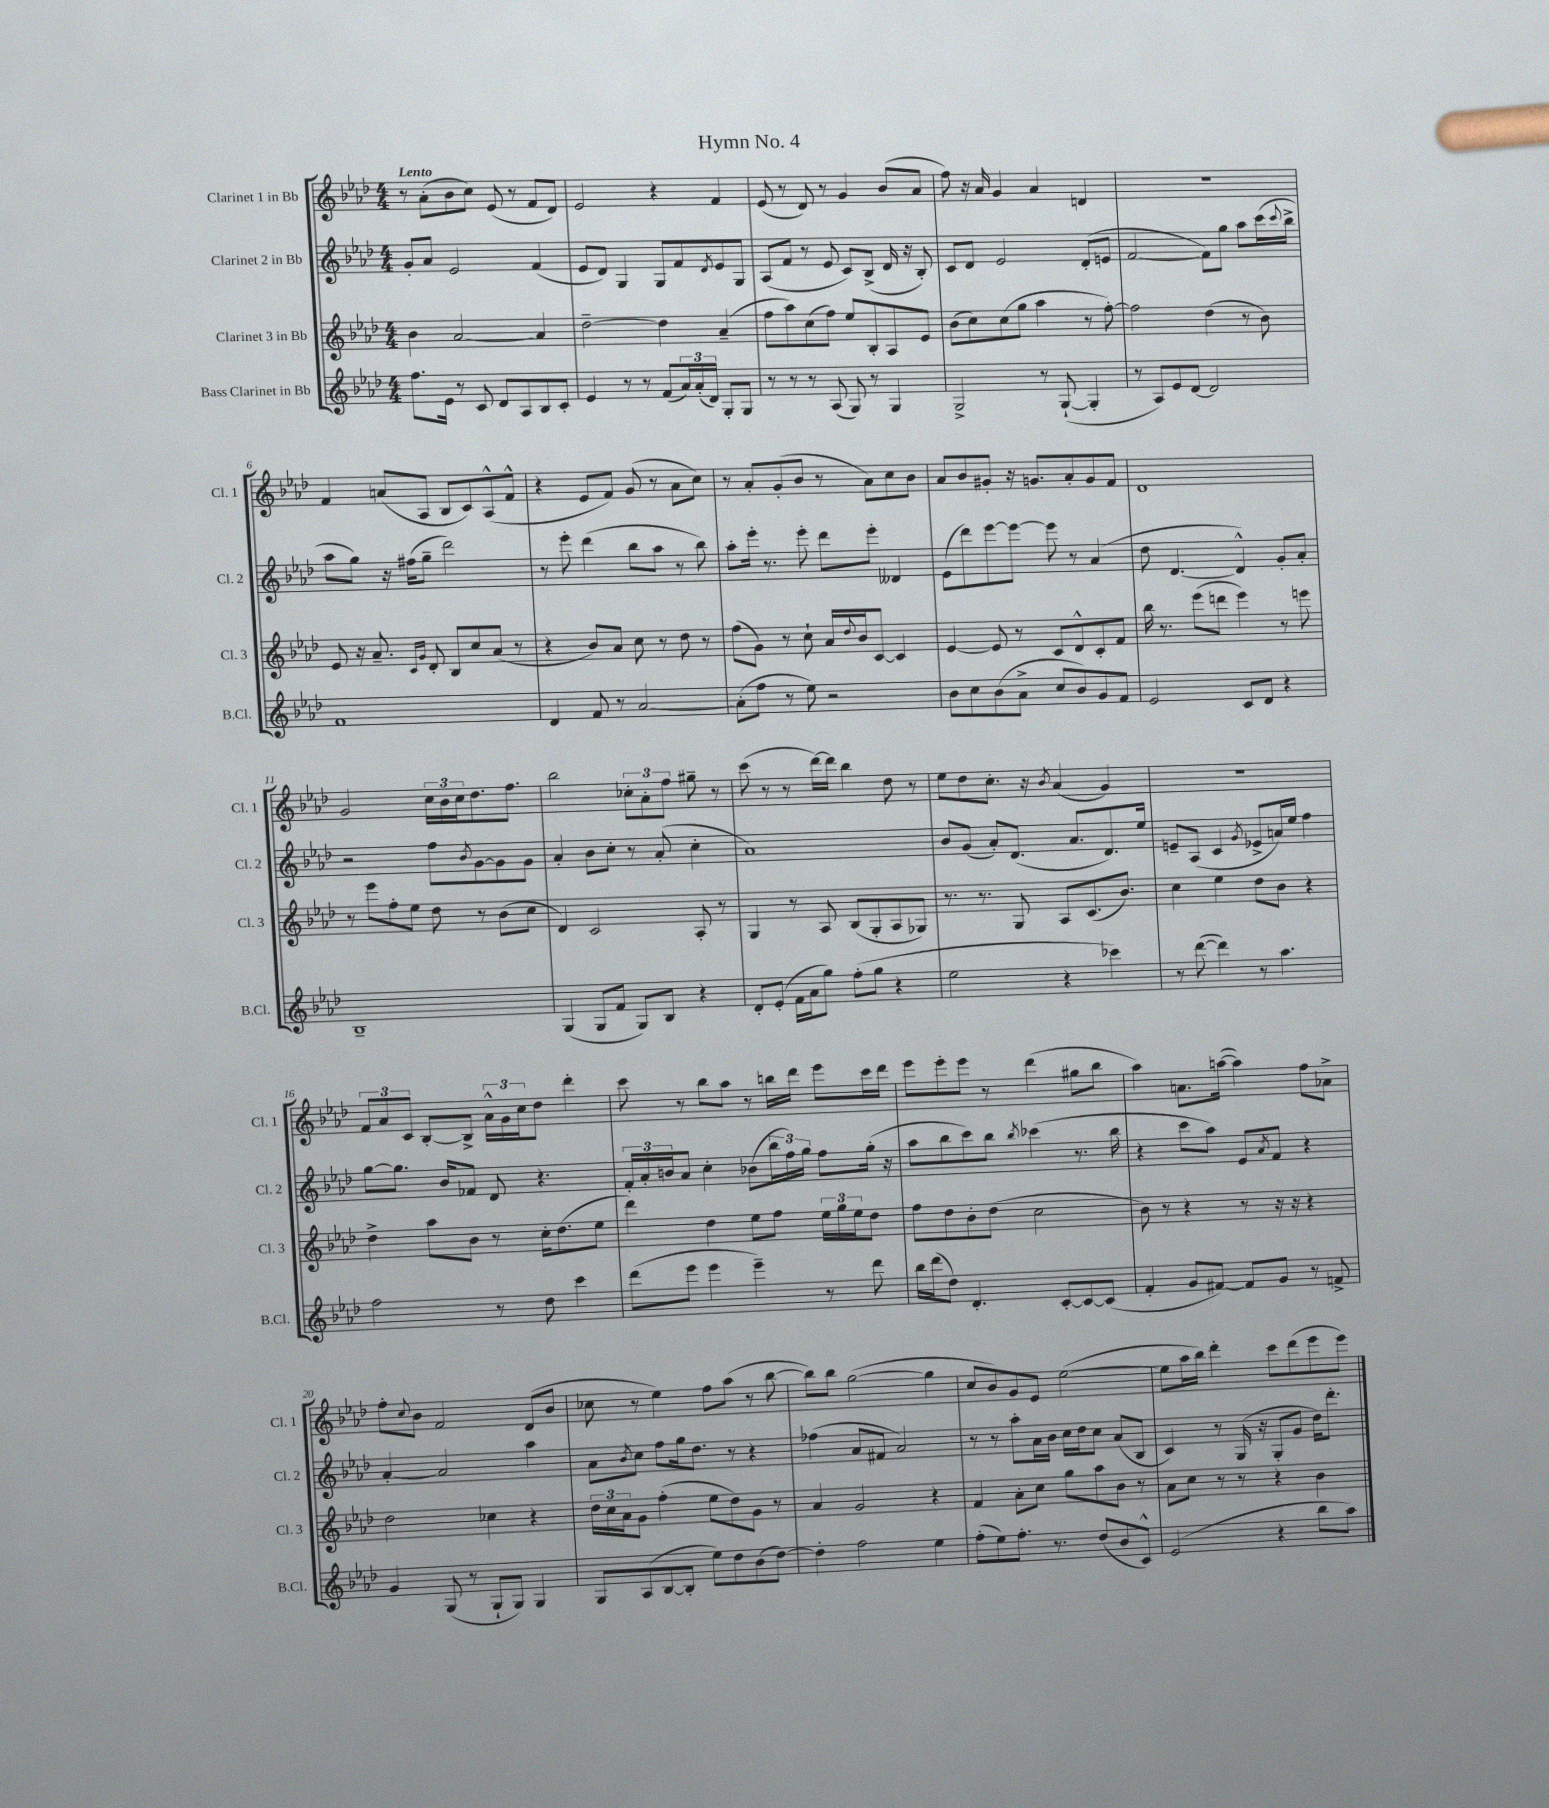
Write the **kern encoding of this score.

**kern	**kern	**kern	**kern
*staff4	*staff3	*staff2	*staff1
*clefG2	*clefG2	*clefG2	*clefG2
*k[b-e-a-d-]	*k[b-e-a-d-]	*k[b-e-a-d-]	*k[b-e-a-d-]
*M4/4	*M4/4	*M4/4	*M4/4
8.ff	4b-	8g'	8r
.	.	8a-	(8a-'
16e-	.	.	.
8r	[2a-	2e-	8b-
8c	.	.	8cc)
8d-	.	.	(8e-
8A-	.	.	8r
8B-	4a-]	(4f	8f
8c'	.	.	8d-)
=	=	=	=
4e-	[2dd-~	8e-	2e-
.	.	8d-)	.
8r	.	4G	.
8r	.	.	.
(8f	4dd-]	8G	4r
24a-)	.	8f	.
(24a-'	.	.	.
24d-)	.	.	.
.	.	8qd-	.
8G'	(4a-~	8e-	4f
8G	.	8G	.
=	=	=	=
8r	8ff	(8A-	(8e-
8r	8aa-)	8f	8r
8r	(8cc	8r	8d-)
(8A-	8ff)	8e-	8r
8G)	8ee-	8c)	4g
8r	8B-'	(8B-^	.
4G	8A-	16d-	(8b-
.	.	16r	.
.	8e-	8B-')	8a-
=	=	=	=
2G^	(8b-	8c	8ff)
.	8cc)	8d-	16r
.	.	.	16a-
.	(8cc	2e-	4g
.	8gg	.	.
8r	4aa-	.	4a-
([8G`	.	.	.
4G']	8r	(8d-'	4d
.	[8ff')	8e	.
=	=	=	=
8r	2ff]	[2f	1r
8A-)	.	.	.
8e-	.	.	.
[8d-	.	.	.
2d-]	(4dd-	8f])	.
.	.	8gg	.
.	8r	8aa-	.
.	8b-)	(16ccc	.
.	.	8qqccc	.
.	.	16bb-^	.
=	=	=	=
1f	8e-	8aa-	4f
.	16r	8gg)	.
.	8.a-~	.	.
.	.	16r	(8a
.	.	(16ff#	.
.	16qqc	.	.
.	16qqg	.	.
.	8d-'	8gg~	8A-
.	8B-	2ddd-)	8B-
.	8cc	.	8c)
.	(8a-	.	(8A-^^
.	8r	.	8f^^
=	=	=	=
4d-	4r	8r	4r
.	.	8eee-'	.
8f	8b-)	(4ddd-	8e-
8r	8a-	.	8f)
[2a-	8cc	8bb-	(8g
.	8r	8aa-	8r
.	8dd-	8r	8a-
.	8r	8bb-)	8cc)
=	=	=	=
(8a-']	(8ff	8aa-'	8r
8ff	8g)	16eee-'	8a-'
.	.	8.r	.
8r	8r	.	(8g'
8ee-)	8cc`	8eee-'	8b-
2r	16a-	8ddd-	8r
.	8qqdd-	.	.
.	16b-	.	.
.	[8c	8eee-'	8a-)
.	4c]	4d--	8cc
.	.	.	8b-
=	=	=	=
8b-	[4e-	(8e-	8a-
8cc	.	8ddd-)	8b-
(8b-	8e-]	[8eee-	8g#'
8a-^	8r	8eee-_	16r
.	.	.	8.g
8cc	8c	8eee-]	.
8b-)	8d-^^	8r	8a-'
8g	8c'	(4a-	8g
8f	8f	.	8f
=	=	=	=
2e-	16bb-	8dd-	1d-
.	8.r	.	.
.	.	[4.d-	.
.	(8eee-	.	.
.	8ddd	.	.
8c	4eee-)	4d-^^])	.
8d-	.	.	.
4r	8r	8g'	.
.	8eee	8a-'	.
=	=	=	=
1B-~	8r	2r	2g
.	8eee-	.	.
.	8ff'	.	.
.	8ee-	.	.
.	8dd-	8ff	24cc
.	.	.	24b-
.	.	.	24cc
.	.	8qb-	.
.	8r	[8g	8.dd-
.	(8b-	8g]	.
.	.	.	8.ff
.	8cc	8g	.
=	=	=	=
(4G	4d-)	4a-'	2bb-
8G	2c	8b-	.
8f	.	8cc'	.
8G)	.	8r	12cc-'
.	.	.	12a-'
8B-	.	(8a-'	.
.	.	.	12ff
4r	8A-'	4cc'	8gg#~
.	8r	.	8r
=	=	=	=
8d-'	4G	1a-)	(8ccc
(8e-'	.	.	8r
16f	8r	.	8r
16a-	.	.	.
8gg)	8A-	.	[16ddd-)
.	.	.	16ddd-]
(8ff'	(8B-	.	4bb-
8gg	8G'	.	.
4r	8A-	.	8dd-
.	8G-)	.	8r
=	=	=	=
2ee-	8.r	8b-	8ee-
.	.	(8g	8dd-
.	8.r	.	.
.	.	8a-')	8.cc'
.	8G	(8.d-	.
.	.	.	16r
.	.	.	8qb-
4r	8A-	.	(4a-
.	.	8.a-	.
.	(8.c	.	.
4ccc-)	.	8.d-)	4g)
.	8.b-)	.	.
.	.	16ee-	.
=	=	=	=
8r	4cc	8e~	1r
([8ddd-	.	(8A-	.
4ddd-])	4ee-	4c	.
.	.	8qg	.
8r	8dd-	8e-^	.
4.aa-	8b-	16a)	.
.	.	16ee-	.
.	4r	4ff	.
=	=	=	=
2ff	4dd-^	[8gg	12f
.	.	.	12a-
.	.	8.gg]	.
.	.	.	12c
.	8aa-	.	[8B-'
.	.	16b-	.
.	8b-	8f-	8B-^]
8r	8r	8d-	24a-^^
.	.	.	24g
.	.	.	24cc
8dd-	16cc'	4.r	8dd-
.	(8.dd-	.	.
4ccc	.	.	4ddd-'
.	8ee-	.	.
=	=	=	=
(8ddd-	4ddd-)	24f'	8ccc
.	.	24a-'	.
.	.	24b	.
8eee-	.	8a-	8r
4eee-	4dd-	4cc'	8bb-
.	.	.	8aa-
4eee-~)	8ee-	(8b-	8r
.	8ff	24bb-	16bb
.	.	24ff)	.
.	.	.	16ddd-
.	.	24gg	.
8r	24ee-	8ff	8eee-
.	24gg	.	.
.	24ee-	.	.
8ddd-	8dd-	(16gg'	16ccc
.	.	16r	16ddd-
=	=	=	=
16bb-	8ff	8aa-	8eee-
(16ddd-	.	.	.
8dd-)	8dd-	8bb-	8eee-'
4.d-'	8b-'	8ccc)	8eee-
.	(8dd-	8bb-	8r
.	.	8qbb-	.
.	2cc	(4ccc-	(4ddd-
[8c'	.	.	.
8c_	.	8.r	8gg#
(8c]	.	.	8bb-
.	.	16bb-	.
=	=	=	=
4f'	8b-)	4r	4aa-)
.	8r	.	.
8g	4r	8ccc	8.a
[8f#)	.	8aa-)	.
.	.	.	([16aa
8f#]	8r	8e-	4aa])
.	.	8qa-	.
8g	16r	8f	.
.	16r	.	.
8r	4r	4r	8ff
8f^	.	.	8a-^
=	=	=	=
4g	2dd-	[4a-'	8ff'
.	.	.	8qqcc
.	.	.	8b-
(8G	.	2a-]	2f
8r	.	.	.
8G`	4cc-	.	.
8G)	.	.	.
4G	4r	4aa-	(8d-
.	.	.	8b-
=	=	=	=
8G	24dd-	8a-	8cc-
.	24cc	.	.
.	24a-	.	.
.	.	8qb-	.
(8A-	8g	8cc	8r
[8B-	(4ff'	8ff	4ee-)
8B-']	.	16gg	.
.	.	8.dd-	.
8ee-)	8ee-	.	8ff
8dd-	8dd-)	8r	(8aa-
(8b-	8g	4r	8r
[8dd-)	8r	.	[8bb-
=	=	=	=
4dd-']	4a-	(4ff-	8bb-])
.	.	.	8bb-
2ff	2g	8a-	([2gg
.	.	8f#	.
.	.	2a-)	.
4ee-	4r	.	4gg]
=	=	=	=
(8ff'	4f	8r	8cc
8ee-)	.	8r	8b-)
8.ff'	8a-'	8aa-'	8g
.	8cc	16a-	8e-
8.r	.	16b-	.
.	8gg	16cc	([2ee-
.	.	16dd-	.
(8dd-	8aa-	8cc	.
8b-	8b-	(8a-	.
8c^^)	8r	8B-	.
=	=	=	=
(2e-	8a-	4c)	8ee-]
.	8cc	.	16aa-
.	.	.	16bb-)
.	8r	8r	4ddd-'
.	8r	(16G	.
.	.	16r	.
4r	4r	8G'	8ccc
.	.	8g	(8ddd-
8bb-	4b-	16dd-)	8eee-
.	.	8.ddd-'	.
8aa-)	.	.	8eee-)
==	==	==	==
*-	*-	*-	*-
